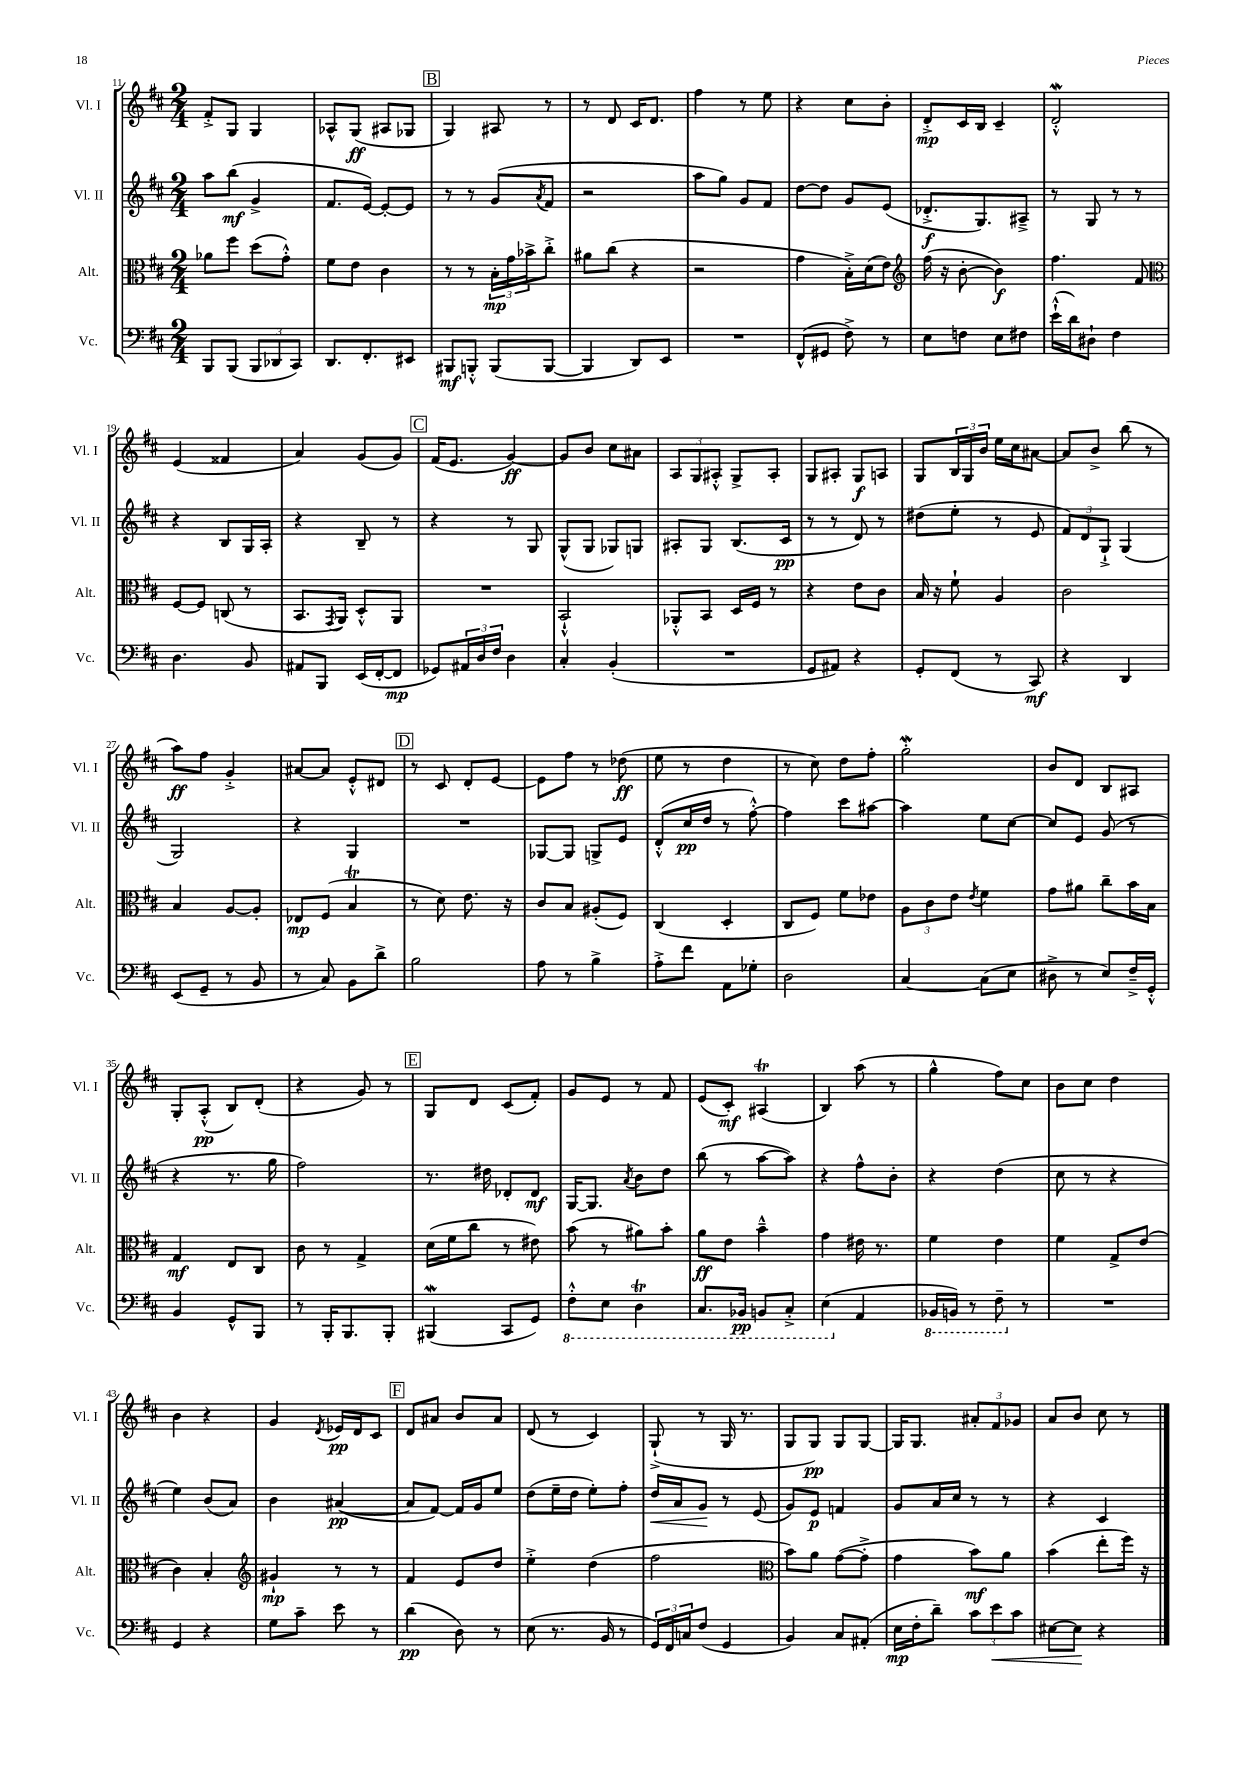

**kern	**kern	**kern	**kern
*staff4	*staff3	*staff2	*staff1
*clefF4	*clefC3	*clefG2	*clefG2
*k[f#c#]	*k[f#c#]	*k[f#c#]	*k[f#c#]
*M2/4	*M2/4	*M2/4	*M2/4
8BBB	8a-	8aa	8f#'^
(8BBB	8ff#	(8bb	8G
12BBB	(8dd	4g^	4G
12DD-	.	.	.
.	8g'^^)	.	.
12CC#)	.	.	.
=	=	=	=
8.DD	8f#	8.f#	8A-^^
.	8e	.	(8G
8.FF#'	.	[16e)	.
.	4c#	8e'_	8A#
8EE#	.	8e]	8G-
=	=	=	=
8BBB#	8r	8r	4G)
8BBB'^^	8r	8r	.
(8BBB	24B'	(8g	8A#
.	24g	.	.
.	24b-^	.	.
.	.	8qa	.
[8BBB	8cc#'^	8f#	8r
=	=	=	=
4BBB]	8a#	2r	8r
.	(8cc#	.	8d
8DD)	4r	.	16c#
.	.	.	8.d
8EE	.	.	.
=	=	=	=
2r	2r	8aa	4ff#
.	.	8gg)	.
.	.	8g	8r
.	.	8f#	8ee
=	=	=	=
(8FF#^^	4g	[8dd	4r
8GG#	.	8dd]	.
8F#^)	16B'^)	8g	8cc#
.	(16d	.	.
8r	8e)	(8e	8b'
=	=	=	=
*	*clefG2	*	*
8E	(16ff#	8.d-'^	8d'^
.	16r	.	.
8F	[8b'	.	16c#
.	.	8.G)	16B
8E	4b])	.	4c#~
8F#	.	8A#~^	.
=	=	=	=
(16e`^^	4.ff#	8r	2d'^^
16d)	.	.	.
8D#`	.	8G	.
4F#	.	8r	.
.	8f#	8r	.
=	=	=	=
*	*clefC3	*	*
4.D	[8F#	4r	(4e
.	8F#]	.	.
.	(8C	8B	4f##
8BB	8r	16G	.
.	.	16A'	.
=	=	=	=
8AA#	8.BB	4r	4a)
8BBB	.	.	.
.	8qGG	.	.
.	16AA)	.	.
(16EE	8D'^^	8B~	(8g
[16FF#'	.	.	.
8FF#]	8AA	8r	8g)
=	=	=	=
8GG-)	2r	4r	(16f#
.	.	.	8.e
24AA#	.	.	.
24D	.	.	.
24F#	.	.	.
4D	.	8r	[4g)
.	.	8G	.
=	=	=	=
4C#'	2BB`^^	(8G^^	8g]
.	.	8G	8b
(4BB'	.	8G-)	8cc#
.	.	8G	8a#
=	=	=	=
2r	8AA-'^^	8A#'	12A
.	.	.	12G
.	8BB	8G	.
.	.	.	12A#'^^
.	16D	(8.B	8G^
.	16F#	.	.
.	8r	.	8A#'
.	.	16c#	.
=	=	=	=
8GG	4r	8r	8G
8AA#)	.	8r	8A#'
4r	8e	8d)	8G
.	8c#	8r	8A
=	=	=	=
8GG'	16B	(8dd#	8G
.	16r	.	.
(8FF#	8f#`	8ee'	24B
.	.	.	24G
.	.	.	24b
8r	4A	8r	16ee
.	.	.	16cc#
8CC#)	.	8e	[8a#
=	=	=	=
4r	2c#	12f#)	8a#]
.	.	12d	.
.	.	.	8b^
.	.	12G`^	.
4DD	.	(4G	(8bb
.	.	.	8r
=	=	=	=
(8EE	4B	2G)	8aa)
8GG~	.	.	8ff#
8r	[8A	.	4g'^
8BB	8A']	.	.
=	=	=	=
8r	8E-	4r	[8a#
8C#)	(8F#	.	8a#]
8BB	4B	4G	8e'^^
8d^	.	.	8d#
=	=	=	=
2B	8r	2r	8r
.	8d)	.	8c#
.	8.e	.	8d'
.	.	.	[8e
.	16r	.	.
=	=	=	=
8A	8c#	[8G-	8e]
8r	8B	8G-]	8ff#
4B^	(8A#'	8G^	8r
.	8F#)	8e	(8dd-
=	=	=	=
8A'^	(4C#	(8d'^^	8ee
8f#	.	16cc#	8r
.	.	16dd	.
8AA	4D'	8r	4dd
8G-'	.	[8ff#'^^)	.
=	=	=	=
2D	8C#	4ff#]	8r
.	8F#)	.	8cc#)
.	8f#	8ccc#	8dd
.	8e-	[8aa#	8ff#'
=	=	=	=
[4C#	12A	4aa#]	2gg'
.	12c#	.	.
.	12e	.	.
.	8qe	.	.
(8C#]	4f#	8ee	.
8E	.	[8cc#	.
=	=	=	=
8D#^	8g	8cc#]	8b
8r	8a#	8e	8d
8E)	8cc#~	(8g	8B
16F#~^	16b	8r	8A#
16GG'^^	16B	.	.
=	=	=	=
4BB	4G	4r	8G'
.	.	.	(8A'^^
8GG^^	8E	8.r	8B)
8BBB	8C#	.	(8d'
.	.	16gg	.
=	=	=	=
8r	8c#	2ff#)	4r
16BBB'	8r	.	.
8.BBB	.	.	.
.	4G^	.	8g)
8BBB'	.	.	8r
=	=	=	=
(4BBB#	(16d	8.r	8G
.	16f#	.	.
.	8cc#	.	8d
.	.	16dd#	.
8CC#	8r	8d-'	(8c#
8GG)	8e#)	8d-	8f#')
=	=	=	=
8FF#'^^	(8b	[16G	8g
.	.	8.G]	.
8EE	8r	.	8e
.	.	8qa	.
4DD	8a#)	8b	8r
.	8b'	8dd	8f#
=	=	=	=
8.CC#	8a	(8bb	(8e
.	8e	8r	8c#')
16BBB-	.	.	.
8BBB	4b~^^	[8aa	(4A#
8CC#'^	.	8aa])	.
=	=	=	=
(4EE	4g	4r	4B)
4AA	16e#	8ff#^^	(8aa
.	8.r	.	.
.	.	8b'	8r
=	=	=	=
16BBB-	4f#	4r	4gg^^
16BBB)	.	.	.
8r	.	.	.
8FF#~	4e	(4dd	8ff#)
8r	.	.	8cc#
=	=	=	=
2r	4f#	8cc#	8b
.	.	8r	8cc#
.	8G^	4r	4dd
.	(8e	.	.
=	=	=	=
4GG	4c#)	4ee)	4b
4r	4B'	(8b	4r
.	.	8a)	.
=	=	=	=
*	*clefG2	*	*
8G	4g#`	4b	4g
8c#~	.	.	.
.	.	.	8qd
8e	8r	([4a#	16e-
.	.	.	16d
8r	8r	.	8c#
=	=	=	=
(4d	4f#	8a#]	8d
.	.	[8f#)	8a#
8D)	8e	16f#]	8b
.	.	16g	.
8r	8dd	8ee	8a#
=	=	=	=
(8E	4ee'^	(8dd	(8d
8.r	.	16ee~	8r
.	.	16dd	.
.	(4dd	8ee')	4c#)
16BB	.	.	.
8r	.	8ff#'	.
=	=	=	=
24GG)	2ff#	16dd	(8G`^
24FF#	.	.	.
.	.	16a	.
24C	.	.	.
(8F#	.	8g	8r
4GG	.	8r	16G
.	.	.	8.r
.	.	(8e	.
=	=	=	=
*	*clefC3	*	*
4BB)	8b)	8g)	8G
.	8a	8e	8G)
8C#	([8g	4f	8G
(8AA#'	8g'^]	.	[8G
=	=	=	=
16E	4g	8g	16G]
16F#'	.	.	8.G
8d~)	.	16a	.
.	.	16cc#	.
12c#	8b)	8r	12a#'
12e	.	.	12f#
.	8a	8r	.
12c#	.	.	12g-
=	=	=	=
[8E#	(4b	4r	8a
8E#]	.	.	8b
4r	8ee'	4c#	8cc#
.	16ff#)	.	8r
.	16r	.	.
==	==	==	==
*-	*-	*-	*-
